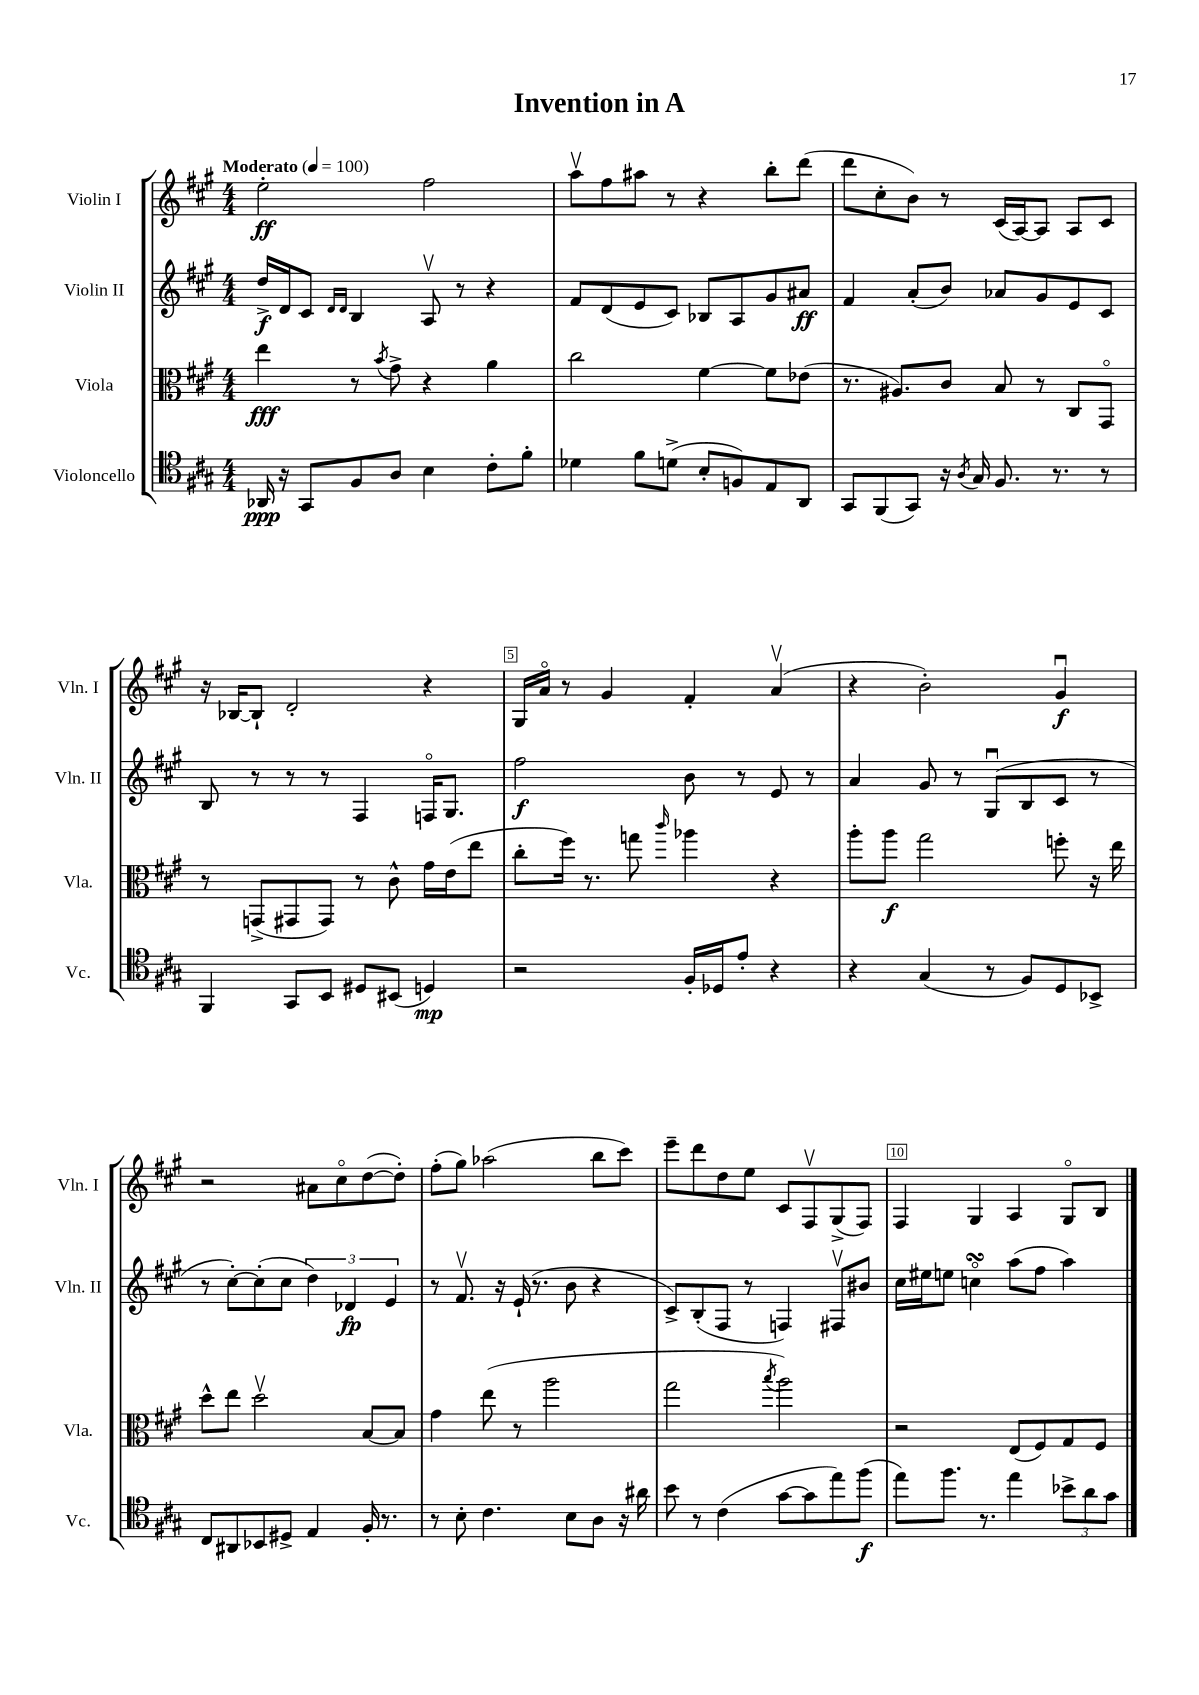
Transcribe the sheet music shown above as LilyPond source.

\header { title = "Invention in A" }
<<
\new StaffGroup <<
\new Staff = "s0" \with { instrumentName = "Violin I" shortInstrumentName = "Vln. I" } {
    \clef treble \key a \major \numericTimeSignature \time 4/4 \tempo "Moderato" 4 = 100
    e''2-.\ff fis''2 |
    a''8\upbow fis''8 ais''8 r8 r4 b''8-. d'''8( |
    d'''8 cis''8-. b'8) r8 cis'16( a16~) a8 a8 cis'8 |
    r16 bes16~ bes8-! d'2-. r4 |
    gis16 a'16\flageolet r8 gis'4 fis'4-. a'4\upbow( |
    r4 b'2-.) gis'4\downbow\f |
    r2 ais'8 cis''8\flageolet d''8~( d''8-.) |
    fis''8-.( gis''8) aes''2( b''8 cis'''8) |
    e'''8-- d'''8 d''8 e''8 cis'8 fis8\upbow gis8->( fis8) |
    fis4 gis4 a4 gis8\flageolet b8 \bar "|." |
}
\new Staff = "s1" \with { instrumentName = "Violin II" shortInstrumentName = "Vln. II" } {
    \clef treble \key a \major \numericTimeSignature \time 4/4
    d''16->\f d'16 cis'8 \grace { d'16 d'16 } b4 a8\upbow r8 r4 |
    fis'8 d'8( e'8 cis'8) bes8 a8 gis'8 ais'8\ff |
    fis'4 a'8-.( b'8) aes'8 gis'8 e'8 cis'8 |
    b8 r8 r8 r8 fis4 f16\flageolet gis8. |
    fis''2\f b'8 r8 e'8 r8 |
    a'4 gis'8 r8 gis8\downbow( b8 cis'8 r8 |
    r8 cis''8~-.) cis''8-.( cis''8 \tuplet 3/2 { d''4) des'4\fp e'4 } |
    r8 fis'8.\upbow r16 e'16-!( r8. b'8 r4 |
    cis'8->) b8-.( fis8 r8 f4) fis8\upbow bis'8 |
    cis''16 eis''16 e''8 c''4\flageolet\turn a''8( fis''8 a''4) \bar "|." |
}
\new Staff = "s2" \with { instrumentName = "Viola" shortInstrumentName = "Vla." } {
    \clef alto \key a \major \numericTimeSignature \time 4/4
    e''4\fff r8 \acciaccatura { b'8 } gis'8-> r4 a'4 |
    cis''2 fis'4~ fis'8 ees'8( |
    r8. ais8.) cis'8 b8 r8 cis8 gis,8\flageolet |
    r8 g,8->( gis,8 gis,8) r8 cis'8-^ gis'16 e'16( e''8 |
    cis''8-. fis''16) r8. g''8 \grace { cis'''16 } aes''4 r4 |
    a''8-. a''8\f gis''2 f''8-. r16 e''16 |
    d''8-^ e''8 d''2\upbow b8~ b8 |
    gis'4 e''8( r8 a''2 |
    gis''2 \acciaccatura { b''8 } a''2) |
    r2 e8( fis8) gis8 fis8 \bar "|." |
}
\new Staff = "s3" \with { instrumentName = "Violoncello" shortInstrumentName = "Vc." } {
    \clef tenor \key a \major \numericTimeSignature \time 4/4
    aes,16\ppp r16 gis,8 fis8 a8 b4 cis'8-. fis'8-. |
    des'4 fis'8 d'8->( b8-. f8) e8 a,8 |
    gis,8 fis,8( gis,8) r16 \acciaccatura { a8 } gis16 fis8. r8. r8 |
    fis,4 gis,8 b,8 dis8 bis,8( d4\mp) |
    r2 fis16-. des16 e'8-. r4 |
    r4 gis4( r8 fis8) d8 bes,8-> |
    cis8 ais,8 bes,8 dis8-> e4 fis16-. r8. |
    r8 b8-. cis'4. b8 a8 r16 ais'16 |
    b'8 r8 cis'4( gis'8~ gis'8 e''8) fis''8\f( |
    e''8) fis''8. r8. e''4 \tuplet 3/2 { bes'8-> a'8 gis'8 } \bar "|." |
}
>>
>>
\layout { \context { \Score \override BarNumber.break-visibility = ##(#f #t #t) barNumberVisibility = #(every-nth-bar-number-visible 5) \override BarNumber.stencil = #(make-stencil-boxer 0.1 0.3 ly:text-interface::print) } }
